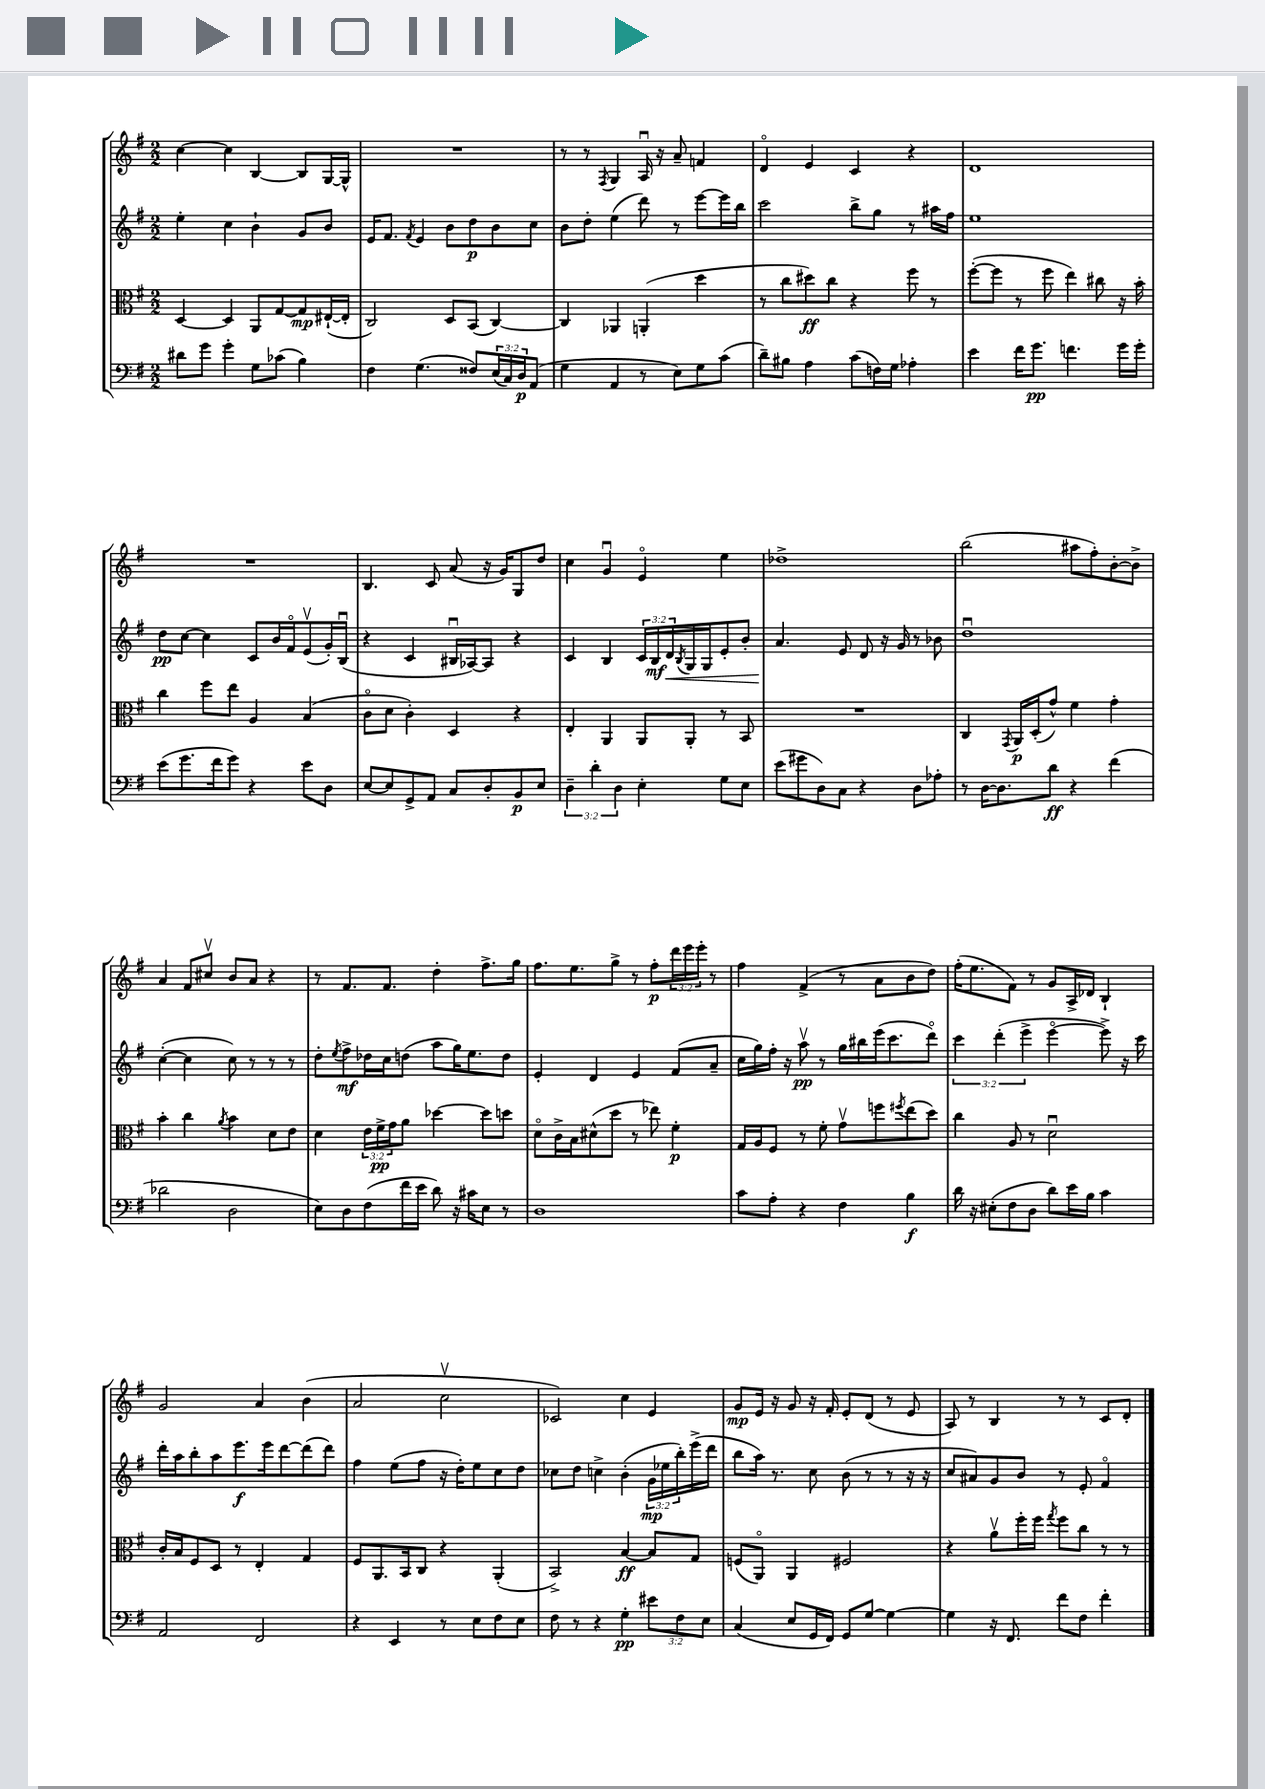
<<
\new StaffGroup <<
\new Staff = "s0" {
    \clef treble \key g \major \numericTimeSignature \time 2/2 \override Staff.TupletNumber.text = #tuplet-number::calc-fraction-text
    c''4~ c''4 b4~ b8 g16~ g16-^ |
    R1 |
    r8 r8 \acciaccatura { fis8 } g4 a16\downbow r16 a'8-- f'4 |
    d'4\flageolet e'4 c'4 r4 |
    d'1 |
    R1 |
    b4. c'8 a'8( r16 g'16) g8 d''8 |
    c''4 g'4\downbow e'4\flageolet e''4 |
    des''1-> |
    b''2( ais''8 fis''8-.) b'8~-. b'8-> |
    a'4 fis'8 cis''8\upbow b'8 a'8 r4 |
    r8 fis'8. fis'8. d''4-. fis''8.-> g''16 |
    fis''8. e''8. g''8-> r8 fis''8-.\p \tuplet 3/2 { d'''16 e'''16 e'''16-. } r8 |
    fis''4 fis'4->( r8 a'8 b'8 d''8) |
    fis''16-.( e''8. fis'8) r8 g'8 a16-> des'16 b4-! |
    g'2 a'4 b'4( |
    a'2 c''2\upbow |
    ces'2) c''4 e'4 |
    g'8\mp e'16 r16 g'8 r16 fis'16-. e'8-. d'8( r8 e'8 |
    a8) r8 b4 r8 r8 c'8 d'8-. \bar "|." |
}
\new Staff = "s1" {
    \clef treble \key g \major \numericTimeSignature \time 2/2 \override Staff.TupletNumber.text = #tuplet-number::calc-fraction-text
    e''4-. c''4 b'4-! g'8 b'8 |
    e'16 fis'8. \acciaccatura { fis'8 } e'4 b'8 d''8\p b'8 c''8 |
    b'8 d''8-. e''4( d'''8) r8 e'''8~ e'''16 b''16 |
    c'''2 b''8-> g''8 r8 ais''16 fis''16 |
    e''1 |
    d''8\pp c''8~ c''4 c'8 b'16 fis'16\flageolet e'8\upbow( g'16-.) b16\downbow( |
    r4 c'4 bis16\downbow aes16~) aes8 r4 |
    c'4 b4 \tuplet 3/2 { c'16 b16\mf d'16\< } \acciaccatura { b8 } g16 g16 e'8-. b'8-. |
    a'4.\! e'8 d'8 r16 g'16 r8 bes'8 |
    d''1\downbow |
    c''4~-.( c''4 c''8) r8 r8 r8 |
    d''8-. \acciaccatura { e''8 } fis''8->\mf des''16 c''16 d''8( a''8 g''16) e''8. d''8 |
    e'4-. d'4 e'4 fis'8( a'8-- |
    c''16 g''16) fis''16-. r16 a''8\upbow\pp r8 g''16 bis''16 e'''16( c'''8. d'''8\flageolet) |
    \tuplet 3/2 { c'''4 d'''4-.( e'''4-> } e'''4~\flageolet e'''8->) r16 c'''16 |
    d'''16-. a''16 b''8-. a''8 e'''8.\f e'''16 d'''8~ d'''8( d'''8) |
    fis''4 e''8( fis''8 r16 d''16-.) e''8 c''8 d''8 |
    ces''8 d''8 c''4-> b'4-.( \tuplet 3/2 { g'16\mp ees''16 b''16-.) } e'''16->( d'''16 |
    b''8 a''16) r8. c''8 b'8( r8 r8 r16 r16 |
    c''8 ais'8) g'8 b'8 r8 e'8-. fis'4\flageolet \bar "|." |
}
\new Staff = "s2" {
    \clef alto \key g \major \numericTimeSignature \time 2/2 \override Staff.TupletNumber.text = #tuplet-number::calc-fraction-text
    d4~ d4 a,8 g8~ g8\mp eis16~-!( eis16-. |
    c2) d8 b,8( c4~) |
    c4 aes,4 a,4-.( d''4 |
    r8 c''8 dis''8\ff) c''8 r4 fis''8 r8 |
    fis''8~-.( fis''8 r8 fis''8 e''4) cis''8 r16 b'16-. |
    c''4 fis''8 e''8 a4 b4( |
    c'8\flageolet d'8 c'4-.) d4 r4 |
    e4-. a,4 a,8 a,8-. r8 b,8 |
    R1 |
    c4 \acciaccatura { g,8 } a,16\p d16-.( g'8-^) fis'4 g'4-. |
    b'4-. c''4 \acciaccatura { a'8 } b'4 d'8 e'8 |
    d'4 \tuplet 3/2 { e'16 fis'16->\pp g'16 } a'8 des''4~ des''8 d''8 |
    d'8\flageolet c'16-> b16 dis'8-^( d''8 r8 ees''8) fis'4-.\p |
    g16 a16 fis8 r8 fis'8-. g'8\upbow f''8 \acciaccatura { fis''8 } e''8( d''8) |
    c''4 a8 r8 d'2\downbow |
    c'16-. b16 fis8 d8 r8 e4-. g4 |
    fis8 a,8. b,16 c8 r4 a,4-.( |
    b,2->) b4~\ff b8 g8 |
    f8( a,8\flageolet) a,4 fis2 |
    r4 a'8\upbow fis''16-. fis''16 \acciaccatura { g''8 } fis''8 c''8 r8 r8 \bar "|." |
}
\new Staff = "s3" {
    \clef bass \key g \major \numericTimeSignature \time 2/2 \override Staff.TupletNumber.text = #tuplet-number::calc-fraction-text
    dis'8 g'8 g'4-. g8 ces'8( b4) |
    fis4 g4.( fisis8) \tuplet 3/2 { e16( c16) d16\p } a,8( |
    g4 a,4 r8 e8) g8 c'8( |
    d'8--) bis8 a4 c'8( f16) g16 aes4-. |
    e'4 fis'16 g'8.\pp f'4. g'16 g'16-. |
    e'8( g'8. fis'16 g'8) r4 e'8 d8 |
    e8~ e8 g,8-> a,8 c8 d8-. b,8\p e8 |
    \tuplet 3/2 { d4-- d'4-. d4 } e4-. g8 e8 |
    e'8( gis'8 d8) c8 r4 d8 aes8-. |
    r8 d16~ d8. d'8\ff r4 fis'4( |
    des'2 d2 |
    e8) d8 fis8( fis'16 e'16 d'8) r16 cis'16 e8 r8 |
    d1 |
    c'8 a8-. r4 fis4 b4\f |
    d'16 r16 eis8-.( fis8 d8 d'8) e'16 b16 c'4 |
    a,2 fis,2 |
    r4 e,4 r8 e8 fis8 e8 |
    fis8 r8 r4 g4-.\pp \tuplet 3/2 { eis'8 fis8 e8 } |
    c4( e8 g,16 fis,16) g,8 g8~ g4~ |
    g4 r16 fis,8. fis'8 fis8 fis'4-. \bar "|." |
}
>>
>>
\layout { \context { \Score \remove "Bar_number_engraver" } }
